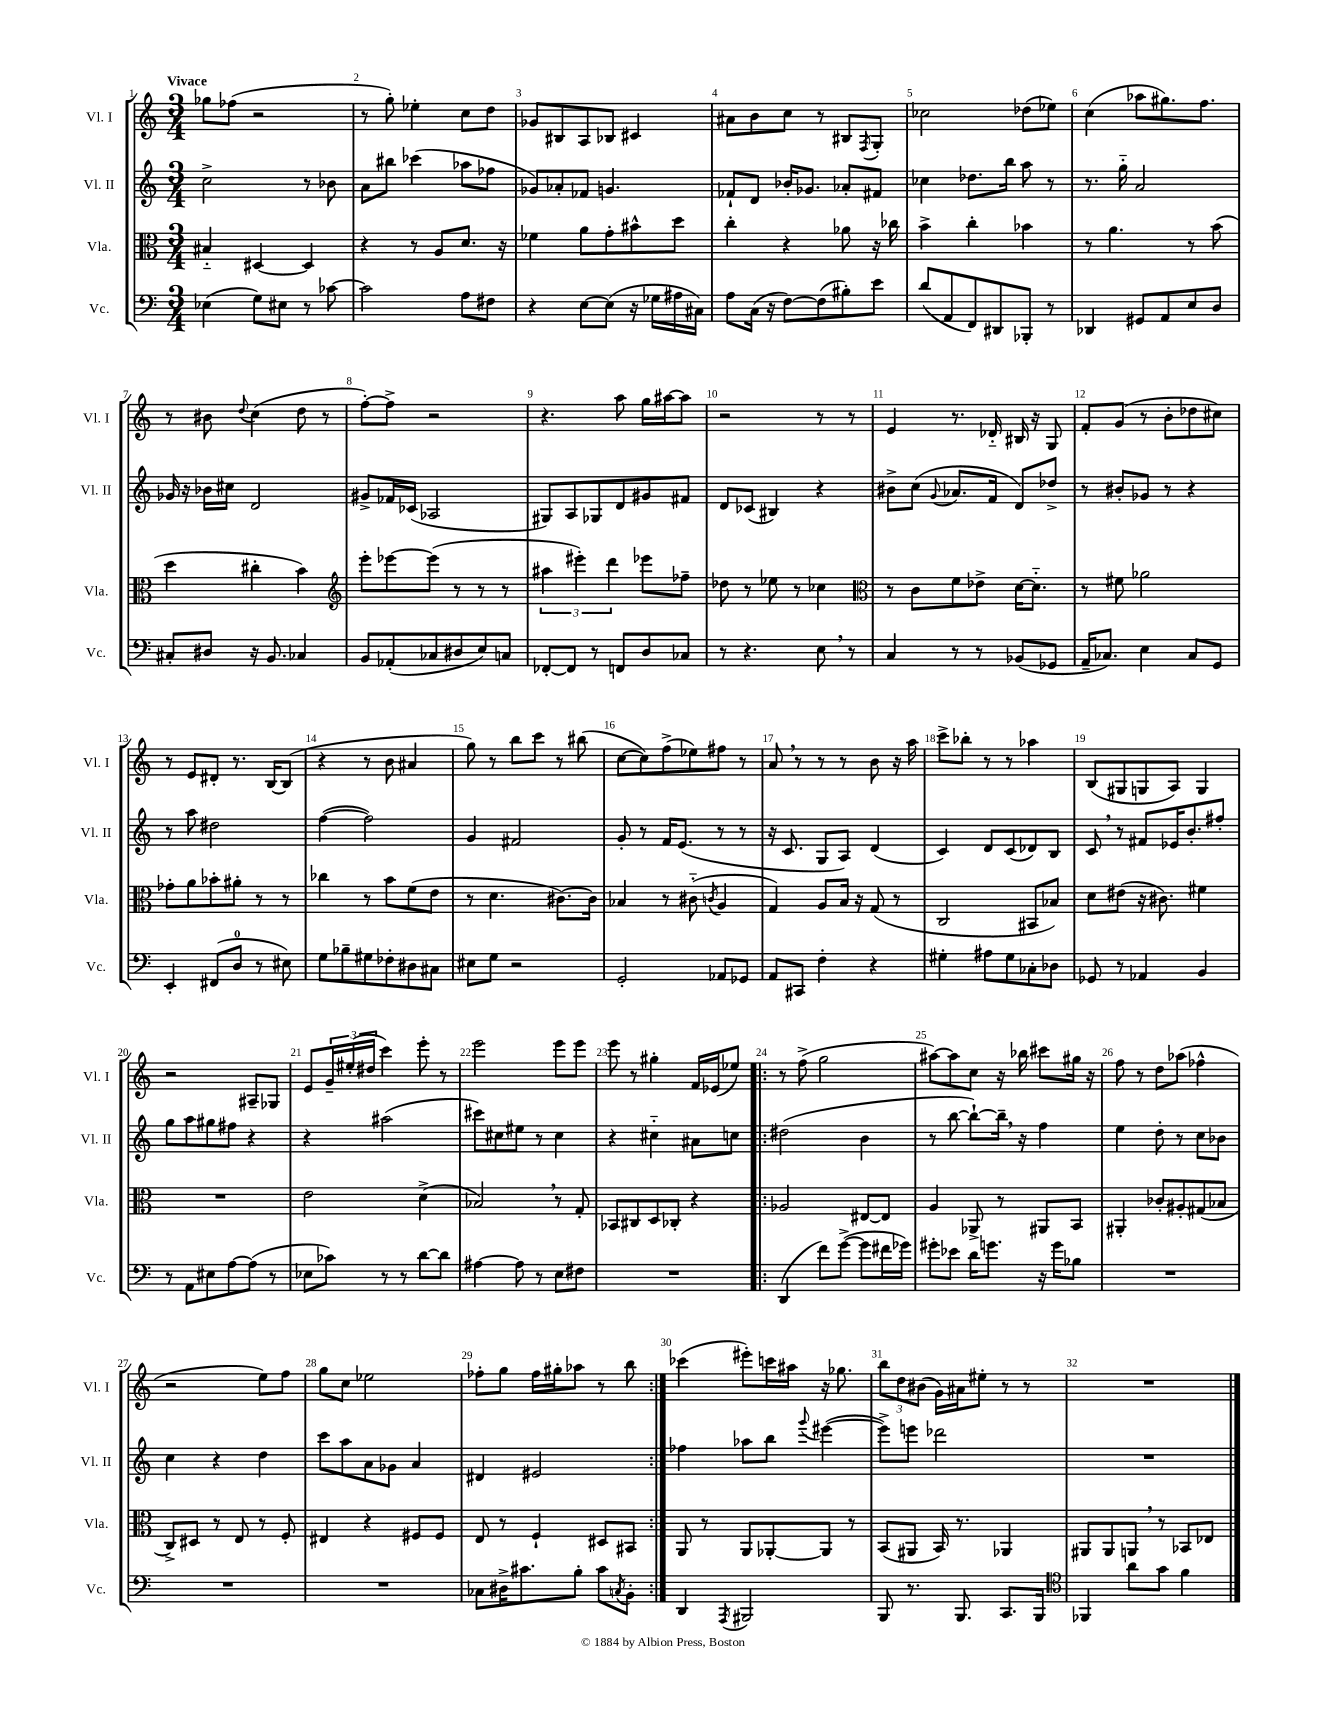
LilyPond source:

<<
\new StaffGroup <<
\new Staff = "s0" \with { instrumentName = "Vl. I" shortInstrumentName = "Vl. I" } {
    \clef treble \key c \major \numericTimeSignature \time 3/4 \tempo "Vivace"
    ges''8 fes''8( r2 |
    r8 g''8-.) ees''4-. c''8 d''8 |
    ges'8 bis8 a8 bes8 cis'4 |
    ais'8 b'8 c''8 r8 bis8 \acciaccatura { f8 } g8-. |
    ces''2 des''8( ees''8) |
    c''4( aes''8 gis''8.) f''8. |
    r8 bis'8 \appoggiatura { d''8 } c''4( d''8 r8 |
    f''8~-.) f''8-> r2 |
    r4. a''8 g''16 ais''16~ ais''8 |
    r2 r8 r8 |
    e'4 r8. des'16-_ bis16 r16 g8 |
    f'8-. g'8( r8 b'8-. des''8 cis''8) |
    r8 e'8 dis'8-. r8. b16~ b8( |
    r4 r8 b'8 ais'4 |
    g''8) r8 b''8 c'''8 r8 bis''8( |
    c''8~ c''8) f''8->( ees''8) fis''8 r8 |
    a'8 \breathe r8 r8 r8 b'8 r16 a''16 |
    c'''8-> bes''8-. r8 r8 aes''4 |
    b8( gis8 g8 a8) g4 |
    r2 ais8-- ges8 |
    e'8 \tuplet 3/2 { g'16-- eis''16-.( dis''16 } c'''4) e'''8-. r8 |
    e'''2 e'''8 e'''8 |
    e'''8 r8 gis''4-. f'16 ees'16( ees''8) |
    \repeat volta 2 { r8 f''8->( g''2 |
    ais''8~) ais''8 c''8 r16 bes''16 cis'''8 gis''16 r16 |
    f''8 r8 d''8 aes''8( fes''4-^ |
    r2 e''8) f''8 |
    g''8 c''8 ees''2 |
    fes''8-. g''8 fes''16 gis''16-. aes''8 r8 b''8 | }
    ces'''4( eis'''8-.) c'''16 ais''16 r16 ges''8. |
    \tuplet 3/2 { b''8 d''8 bis'8( } g'16) ais'16 eis''8-. r8 r8 |
    R2. \bar "|." |
}
\new Staff = "s1" \with { instrumentName = "Vl. II" shortInstrumentName = "Vl. II" } {
    \clef treble \key c \major \numericTimeSignature \time 3/4
    c''2-> r8 bes'8 |
    a'8 bis''8 ces'''4( aes''8 fes''8 |
    ges'8) aes'8-. fes'8 g'4. |
    fes'8-! d'8 bes'16-. ges'8. aes'8-. fis'8 |
    ces''4 des''8. b''16 a''8 r8 |
    r8. g''16-_ a'2 |
    ges'16 r16 bes'16 cis''16 d'2 |
    gis'8-> fes'16 ces'16( aes2 |
    gis8) a8 ges8 d'8 gis'8 fis'8 |
    d'8 ces'8( bis4) r4 |
    bis'8-> c''8( \appoggiatura { g'8 } aes'8. f'16 d'8) des''8-> |
    r8 bis'8-. ges'8 r8 r4 |
    r8 a''8 dis''2 |
    f''4~( f''2) |
    g'4 fis'2 |
    g'8-. r8 f'16 e'8.( r8 r8 |
    r16 c'8. g8 a8) d'4( |
    c'4) d'8 c'8( des'8) b8 |
    c'8 \breathe r8 fis'8 ees'16 b'8.-. fis''8-. |
    g''8 a''8 gis''8 fis''8 r4 |
    r4 ais''2( |
    cis'''8) cis''8 eis''8 r8 cis''4 |
    r4 cis''4-_ ais'8 c''8 |
    \repeat volta 2 { dis''2( b'4 |
    r8 b''8~ b''8~-!) b''16-- \breathe r16 f''4 |
    e''4 d''8-. r8 c''8 bes'8 |
    c''4 r4 d''4 |
    c'''8 a''8 a'8 ges'8 a'4 |
    dis'4 eis'2 | }
    fes''4 aes''8 b''8 \appoggiatura { g'''8 } eis'''4~( |
    eis'''8->) e'''8 des'''2 |
    R2. \bar "|." |
}
\new Staff = "s2" \with { instrumentName = "Vla." shortInstrumentName = "Vla." } {
    \clef alto \key c \major \numericTimeSignature \time 3/4
    bis4-_ dis4~ dis4 |
    r4 r8 a8 d'8. r16 |
    fes'4 a'8 g'8-. bis'8-^ d''8 |
    c''4-. r4 aes'8 r16 ces''16 |
    b'4-> c''4-. bes'4 |
    r8 a'4. r8 b'8( |
    d''4 cis''4-. b'4) |
    \clef treble e'''8-. ees'''8~ ees'''8( r8 r8 r8 |
    \tuplet 3/2 { ais''4 eis'''4-.) d'''4 } ees'''8 fes''8-- |
    des''8 r8 ees''8 r8 ces''4 |
    \clef alto r8 c'8 f'8 ees'8-> d'16~ d'8.-_ |
    r8 fis'8 aes'2 |
    ges'8-. a'8 bes'8-. ais'8-. r8 r8 |
    ces''4 r8 b'8 f'8( e'8 |
    r8 d'4. cis'8.~) cis'16 |
    bes4 r8 cis'8-_( \acciaccatura { c'8 } a4 |
    g4) a8 b16 r16 g8( r8 |
    c2 bis,8 bes8) |
    d'8 eis'8( r16 cis'8.) fis'4 |
    R2. |
    e'2 d'4->( |
    bes2) \breathe r8 g8-. |
    bes,8 cis8 d8 ces8-. r4 |
    \repeat volta 2 { aes2 eis8~ eis8 |
    a4 aes,8-> r8 ais,8 b,8 |
    ais,4-. ces'8-. ais8-. gis8( bes8 |
    c8->) dis8 r8 e8 r8 f8-. |
    eis4 r4 fis8 fis8 |
    e8 r8 f4-! dis8 bis,8 | }
    a,8 r8 a,8 aes,8~-. aes,8 r8 |
    b,8( ais,8 b,16) r8. aes,4 |
    ais,8 ais,8 a,8 \breathe r8 bes,8 ees8 \bar "|." |
}
\new Staff = "s3" \with { instrumentName = "Vc." shortInstrumentName = "Vc." } {
    \clef bass \key c \major \numericTimeSignature \time 3/4
    ees4( g8) eis8 r8 ces'8~ |
    ces'2 a8 fis8 |
    r4 e8~ e8( r16 ges16 ais16 cis16) |
    a8 c16( r16 f8~) f8( bis8-.) e'8 |
    d'8( a,8 f,8) dis,8 bes,,8-. r8 |
    des,4 gis,8 a,8 e8 d8 |
    cis8-. dis8 r16 b,8. ces4 |
    b,8 aes,8-.( ces8 dis8 e8) c8 |
    fes,8~-. fes,8 r8 f,8 d8 ces8 |
    r8 r4. e8 \breathe r8 |
    c4 r8 r8 bes,8( ges,8 |
    a,16-- ces8.) e4 ces8 g,8 |
    e,4-. fis,8( d8-0 r8 eis8) |
    g8 bes8-- gis8 fes8-. dis8 cis8 |
    eis8 g8 r2 |
    g,2-. aes,8 ges,8 |
    a,8 cis,8 f4-. r4 |
    gis4-. ais8 gis8 ces8-. des8 |
    ges,8 r8 aes,4 b,4 |
    r8 a,8 eis8 a8~ a8( r8 |
    ees8 ces'8) r8 r8 d'8~ d'8 |
    ais4~ ais8 r8 e8 fis8 |
    R2. |
    \repeat volta 2 { d,4( f'8) g'8~->( g'8 fis'16 ges'16) |
    gis'8-. ees'8 d'16 g'8. r16 g'16 bes8 |
    R2. |
    R2. |
    R2. |
    ces8 dis16-> cis'8. b8-. cis'8 \acciaccatura { c8 } b,8-. | }
    d,4 \acciaccatura { a,,8 } bis,,2 |
    b,,8 r8. b,,8. c,8. b,,16 |
    \clef tenor fes,4 a'8 g'8 f'4 \bar "|." |
}
>>
>>
\layout { \context { \Score \override BarNumber.break-visibility = ##(#f #t #t) barNumberVisibility = #all-bar-numbers-visible } }
